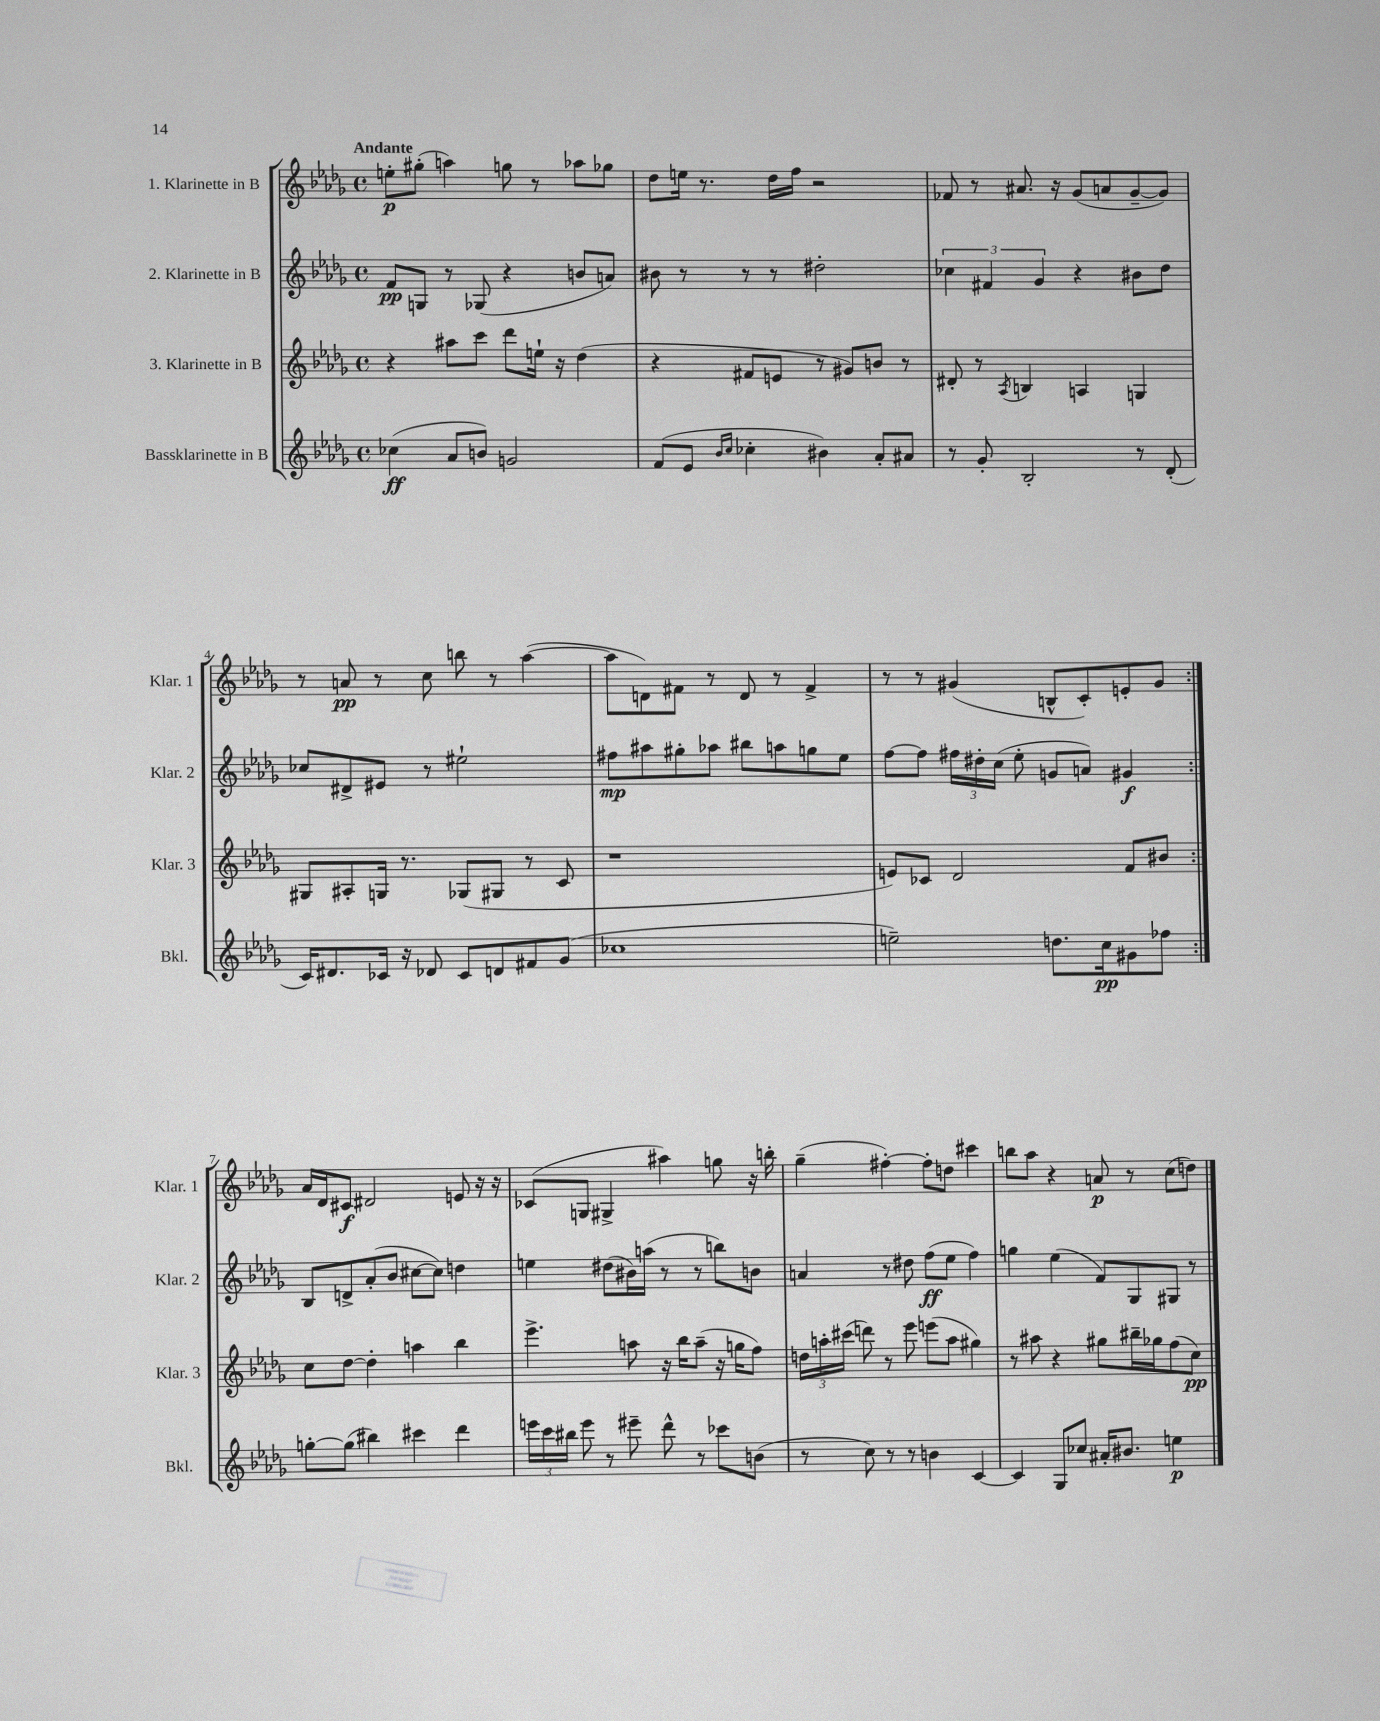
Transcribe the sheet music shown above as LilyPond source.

<<
\new StaffGroup <<
\new Staff = "s0" \with { instrumentName = "1. Klarinette in B" shortInstrumentName = "Klar. 1" } {
    \clef treble \key des \major \defaultTimeSignature \time 4/4 \tempo "Andante"
    \autoBeamOff \repeat volta 2 { e''8[-.\p gis''8]-.( a''4) g''8 r8 aes''8[ ges''8] |
    des''8[ e''16] r8. des''16[ f''16] r2 |
    fes'8 r8 ais'8. r16 ges'8[( a'8 ges'8~-- ges'8]) |
    r8 a'8\pp r8 c''8 b''8 r8 aes''4~( |
    aes''8[ d'8) fis'8] r8 d'8 r8 fis'4-> |
    r8 r8 gis'4( b8[-^ c'8-.) e'8-. gis'8] | }
    aes'16[ des'16 cis'8]\f dis'2 e'8 r16 r16 |
    ces'8[( g8] gis4-> ais''4) g''8 r16 b''16-. |
    ges''4--( fis''4~-.) fis''8[-. d''8] cis'''4 |
    b''8[ aes''8] r4 a'8\p r8 c''8[( d''8]) \bar "|." |
}
\new Staff = "s1" \with { instrumentName = "2. Klarinette in B" shortInstrumentName = "Klar. 2" } {
    \clef treble \key des \major \defaultTimeSignature \time 4/4
    \autoBeamOff \repeat volta 2 { f'8[\pp g8] r8 ges8( r4 b'8[ a'8]) |
    bis'8 r8 r8 r8 dis''2-. |
    \tuplet 3/2 { ces''4 fis'4 ges'4 } r4 bis'8[ des''8] |
    ces''8[ dis'8-> eis'8] r8 eis''2-! |
    fis''8[\mp ais''8 gis''8-. aes''8] bis''8[ a''8 g''8 ees''8] |
    f''8[~ f''8] \tuplet 3/2 { fis''16[ dis''16-. c''16]( } ees''8-. g'8[ a'8]) gis'4\f | }
    bes8[ d'8-> aes'8-.( bes'8] cis''8[~ cis''8]) d''4 |
    e''4 dis''8[( bis'16) a''16]( r8 r8 b''8[) b'8] |
    a'4 r8 dis''8 f''8[\ff( ees''8] f''4) |
    g''4 ees''4( f'8[) ges8 gis8] r8 \bar "|." |
}
\new Staff = "s2" \with { instrumentName = "3. Klarinette in B" shortInstrumentName = "Klar. 3" } {
    \clef treble \key des \major \defaultTimeSignature \time 4/4
    \autoBeamOff \repeat volta 2 { r4 ais''8[ c'''8] des'''8[ e''16]-! r16 des''4( |
    r4 fis'8[ e'8] r8 gis'8[) b'8] r8 |
    dis'8-. r8 \acciaccatura { aes8 } b4 a4 g4 |
    gis8[ ais8-. g16] r8. ges8[( gis8] r8 c'8 |
    r1 |
    e'8[) ces'8] des'2 f'8[ bis'8] | }
    c''8[ des''8]~ des''4-. a''4 bes''4 |
    ees'''4.-> a''8 r16 bes''16[ a''8]--( r16 g''16[ f''8]) |
    \tuplet 3/2 { d''16[ a''16-. cis'''16]( } d'''8) r8 ees'''8 e'''8[( a''8] gis''4) |
    r8 ais''8 r4 gis''8[ bis''16-- ges''16 f''8( c''8]\pp) \bar "|." |
}
\new Staff = "s3" \with { instrumentName = "Bassklarinette in B" shortInstrumentName = "Bkl." } {
    \clef treble \key des \major \defaultTimeSignature \time 4/4
    \autoBeamOff \repeat volta 2 { ces''4\ff( aes'8[ b'8]) g'2 |
    f'8[( ees'8] \grace { bes'16[ c''16] } ces''4-. bis'4) aes'8[-. ais'8] |
    r8 ges'8-. bes2-. r8 des'8-.( |
    c'16[) dis'8. ces'16] r16 des'8 ces'8[ d'8 fis'8 ges'8]( |
    ces''1 |
    e''2--) d''8.[ c''16\pp gis'8 fes''8] | }
    g''8[~-. g''8]( bis''4) cis'''4 des'''4 |
    \tuplet 3/2 { e'''16[ c'''16 bis''16] } e'''8 r8 eis'''8-- des'''8-^ r8 ces'''8[ b'8]( |
    r8 c''8) r8 r8 b'4 c'4~ |
    c'4 ges8[ ces''8] ais'16[-. bis'8.] e''4\p \bar "|." |
}
>>
>>
